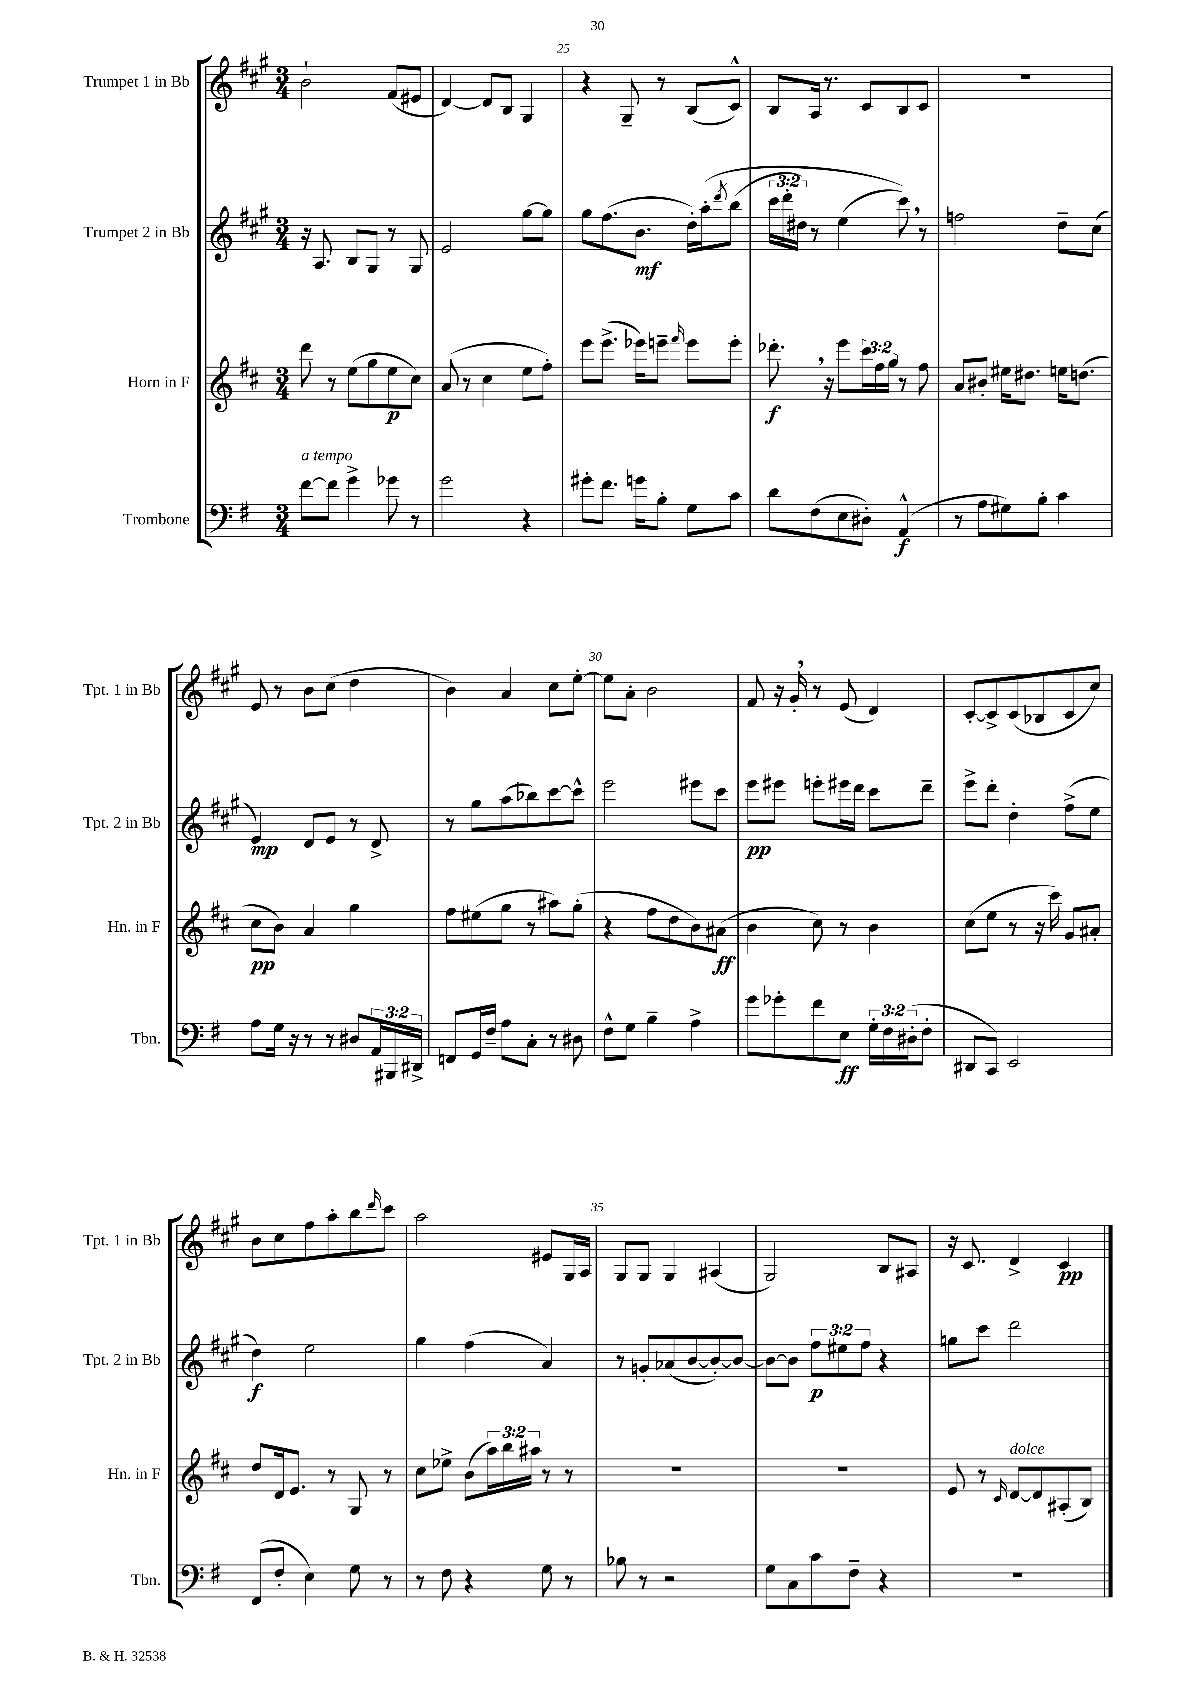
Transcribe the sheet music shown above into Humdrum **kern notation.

**kern	**dynam	**kern	**dynam	**kern	**dynam	**kern	**dynam
*part4	*part4	*part3	*part3	*part2	*part2	*part1	*part1
*staff4	*staff4	*staff3	*staff3	*staff2	*staff2	*staff1	*staff1
*I"Trombone	*	*I"Horn in F	*	*I"Trumpet 2 in Bb	*	*I"Trumpet 1 in Bb	*
*I'Tbn.	*	*I'Hn. in F	*	*I'Tpt. 2 in Bb	*	*I'Tpt. 1 in Bb	*
*clefF4	*	*clefG2	*	*clefG2	*	*clefG2	*
*k[f#]	*	*k[f#c#]	*	*k[f#c#g#]	*	*k[f#c#g#]	*
*M3/4	*	*M3/4	*	*M3/4	*	*M3/4	*
=23	=23	=23	=23	=23	=23	=23	=23
!LO:TX:a:i:t=a tempo	!	!	!	!	!	!	!
[8f#\L	.	8ddd\	.	16r	.	2b`\	.
.	.	.	.	8.A/	.	.	.
8f#\J]	.	8r	.	.	.	.	.
4g^\	.	(8ee\L	.	8B/L	.	.	.
.	.	8gg\	.	8G#/J	.	.	.
8g-X\	.	8ee\	p	8r	.	(8f#/L	.
8r	.	8cc#\J)	.	8G#/	.	8e#X/J	.
=24	=24	=24	=24	=24	=24	=24	=24
2g\	.	(8a/	.	2e/	.	[4d/)	.
.	.	8r	.	.	.	.	.
.	.	4cc#\	.	.	.	8d/L]	.
.	.	.	.	.	.	8B/J	.
4r	.	8ee\L	.	[8gg#\L	.	4G#/	.
.	.	8ff#'\J)	.	8gg#\J]	.	.	.
=25	=25	=25	=25	=25	=25	=25	=25
8g#X'\L	.	8eee\L	.	8gg#\L	.	4r	.
8.f#\J	.	(8.eee^\J	.	(8.ff#\	.	.	.
.	.	.	.	.	.	8G#~/	.
16gn\KL	.	16eee-X\KL)	.	8.b\J	mf	.	.
8B'\J	.	8eeen~\J	.	.	.	8r	.
.	.	16qqfff#/	.	.	.	.	.
8G\L	.	8eee\L	.	16dd'\LL)	.	(8B/L	.
.	.	.	.	(16aa'\J	.	.	.
.	.	.	.	8qddd/	.	.	.
8c\J	.	8eee'\J	.	(8bb\J	.	8c#^^/J)	.
=26	=26	=26	=26	=26	=26	=26	=26
8d\L	.	8.ddd-X',\	f	24ccc#\LL	.	8B/L	.
.	.	.	.	24ddd'\	.	.	.
.	.	.	.	24dd#X\JJ)	.	.	.
(8F#\	.	.	.	8r	.	16A/Jk	.
.	.	16r	.	.	.	8.r	.
8E\	.	8eee\L	.	(4ee\	.	.	.
8D#X'\J)	.	24ccc#\L	.	.	.	8c#/L	.
.	.	24ff#\	.	.	.	.	.
.	.	24gg\JJ	.	.	.	.	.
(4AA^^/	f	8r	.	8ccc#,\))	.	8B/	.
.	.	8ff#\	.	8r	.	8c#/J	.
=27	=27	=27	=27	=27	=27	=27	=27
8r	.	8a/L	.	2ffn\	.	2.r	.
8A\L	.	8b#X'/J	.	.	.	.	.
8G#X\)	.	16ee#X\KL	.	.	.	.	.
.	.	8.dd#X\J	.	.	.	.	.
8B'\J	.	.	.	.	.	.	.
4c\	.	16een\KL	.	8dd~\L	.	.	.
.	.	(8.ddn\J	.	.	.	.	.
.	.	.	.	(8cc#\J	.	.	.
!!LO:LB:g=z
=28	=28	=28	=28	=28	=28	=28	=28
8A\L	.	8cc#\L	pp	4e/)	mp	8e/	.
16G\Jk	.	8b\J)	.	.	.	8r	.
16r	.	.	.	.	.	.	.
8r	.	4a/	.	8d/L	.	8b\L	.
8r	.	.	.	8e/J	.	(8cc#\J	.
8D#X/L	.	4gg\	.	8r	.	4dd\	.
24AA/L	.	.	.	8d^/	.	.	.
24BBB#X/	.	.	.	.	.	.	.
24DD#X^/JJ	.	.	.	.	.	.	.
=29	=29	=29	=29	=29	=29	=29	=29
8FFn/L	.	8ff#\L	.	8r	.	4b\)	.
16GG/L	.	(8ee#X\	.	8gg#\L	.	.	.
16F#~/JJ	.	.	.	.	.	.	.
8A\L	.	8gg\J	.	(8aa\	.	4a/	.
8C'\J	.	8r	.	8bb-X\)	.	.	.
8r	.	8aa#X\L)	.	[8ccc#\	.	8cc#\L	.
8D#X\	.	(8gg'\J	.	8ccc#^^\J]	.	[8ee'\J	.
=30	=30	=30	=30	=30	=30	=30	=30
8F#^^\L	.	4r	.	2eee\	.	8ee\L]	.
8G\J	.	.	.	.	.	8a'\J	.
4B~\	.	8ff#\L	.	.	.	2b\	.
.	.	8dd\	.	.	.	.	.
4A^\	.	8b\)	.	8eee#X\L	.	.	.
.	.	(8a#X\J	ff	8ccc#\J	.	.	.
=31	=31	=31	=31	=31	=31	=31	=31
8g\L	.	4b\	.	8eee\L	pp	8f#/	.
8g-X'\	.	.	.	8eee#X\J	.	16r	.
.	.	.	.	.	.	16g#',/	.
8f#\	.	8cc#\)	.	8eeen'\L	.	8r	.
8E\J	ff	8r	.	16eee#X\L	.	(8e/	.
.	.	.	.	16ddd\JJ	.	.	.
24G'\LL	.	4b\	.	8ccc#\L	.	4d/)	.
24F#\	.	.	.	.	.	.	.
(24D#X'\J	.	.	.	.	.	.	.
8F#'\J	.	.	.	8ddd~\J	.	.	.
=32	=32	=32	=32	=32	=32	=32	=32
8DD#X/L	.	(8cc#\L	.	8eee^\L	.	[8c#'/L	.
8CC/J)	.	8ee\J	.	8ddd'\J	.	8c#^/]	.
2EE/	.	8r	.	4dd'\	.	(8c#/	.
.	.	16r	.	.	.	8B-X/	.
.	.	16ccc#\)	.	.	.	.	.
.	.	8g/L	.	(8ff#^\L	.	8c#/	.
.	.	8a#X'/J	.	8ee\J	.	8cc#/J)	.
!!LO:LB:g=z
=33	=33	=33	=33	=33	=33	=33	=33
(8FF#/L	.	8dd/L	.	4dd\)	f	8b\L	.
8F#'/J	.	16d/k	.	.	.	8cc#\	.
.	.	8.e/J	.	.	.	.	.
4E\)	.	.	.	2ee\	.	8ff#\	.
.	.	8r	.	.	.	8aa'\	.
8G\	.	8G/	.	.	.	8bb\	.
.	.	.	.	.	.	16qqddd/	.
8r	.	8r	.	.	.	8ccc#\J	.
=34	=34	=34	=34	=34	=34	=34	=34
8r	.	8cc#\L	.	4gg#\	.	2aa\	.
8F#\	.	8ee-X^\J	.	.	.	.	.
4r	.	(8b\L	.	(4ff#\	.	.	.
.	.	24aa\L)	.	.	.	.	.
.	.	24bb\	.	.	.	.	.
.	.	24aa#X\JJ	.	.	.	.	.
8G\	.	8r	.	4a/)	.	8e#X/L	.
8r	.	8r	.	.	.	16G#/L	.
.	.	.	.	.	.	16A/JJ	.
=35	=35	=35	=35	=35	=35	=35	=35
8B-X\	.	2.r	.	8r	.	8G#/L	.
8r	.	.	.	8gn'/L	.	8G#/J	.
2r	.	.	.	(8a-X/	.	4G#/	.
.	.	.	.	[8b/	.	.	.
.	.	.	.	8b'/_)	.	(4A#X/	.
.	.	.	.	8b/J_	.	.	.
=36	=36	=36	=36	=36	=36	=36	=36
8G\L	.	2.r	.	8b\L_	.	2G#/)	.
8C\	.	.	.	8b\J]	.	.	.
8c\	.	.	.	12ff#\L	p	.	.
.	.	.	.	12ee#X\	.	.	.
8F#~\J	.	.	.	.	.	.	.
.	.	.	.	12ff#\J	.	.	.
4r	.	.	.	4r	.	8B/L	.
.	.	.	.	.	.	8A#X/J	.
=37	=37	=37	=37	=37	=37	=37	=37
2.r	.	8e/	.	8ggn\L	.	16r	.
.	.	.	.	.	.	8.c#/	.
.	.	8r	.	8ccc#\J	.	.	.
.	.	16qqc#/	.	.	.	.	.
!	!	!LO:TX:a:i:t=dolce	!	!	!	!	!
.	.	[8d/L	.	2ddd\	.	4d^/	.
.	.	8d/]	.	.	.	.	.
.	.	(8A#X'/	.	.	.	4c#/	pp
.	.	8B/J)	.	.	.	.	.
==	==	==	==	==	==	==	==
*-	*-	*-	*-	*-	*-	*-	*-
